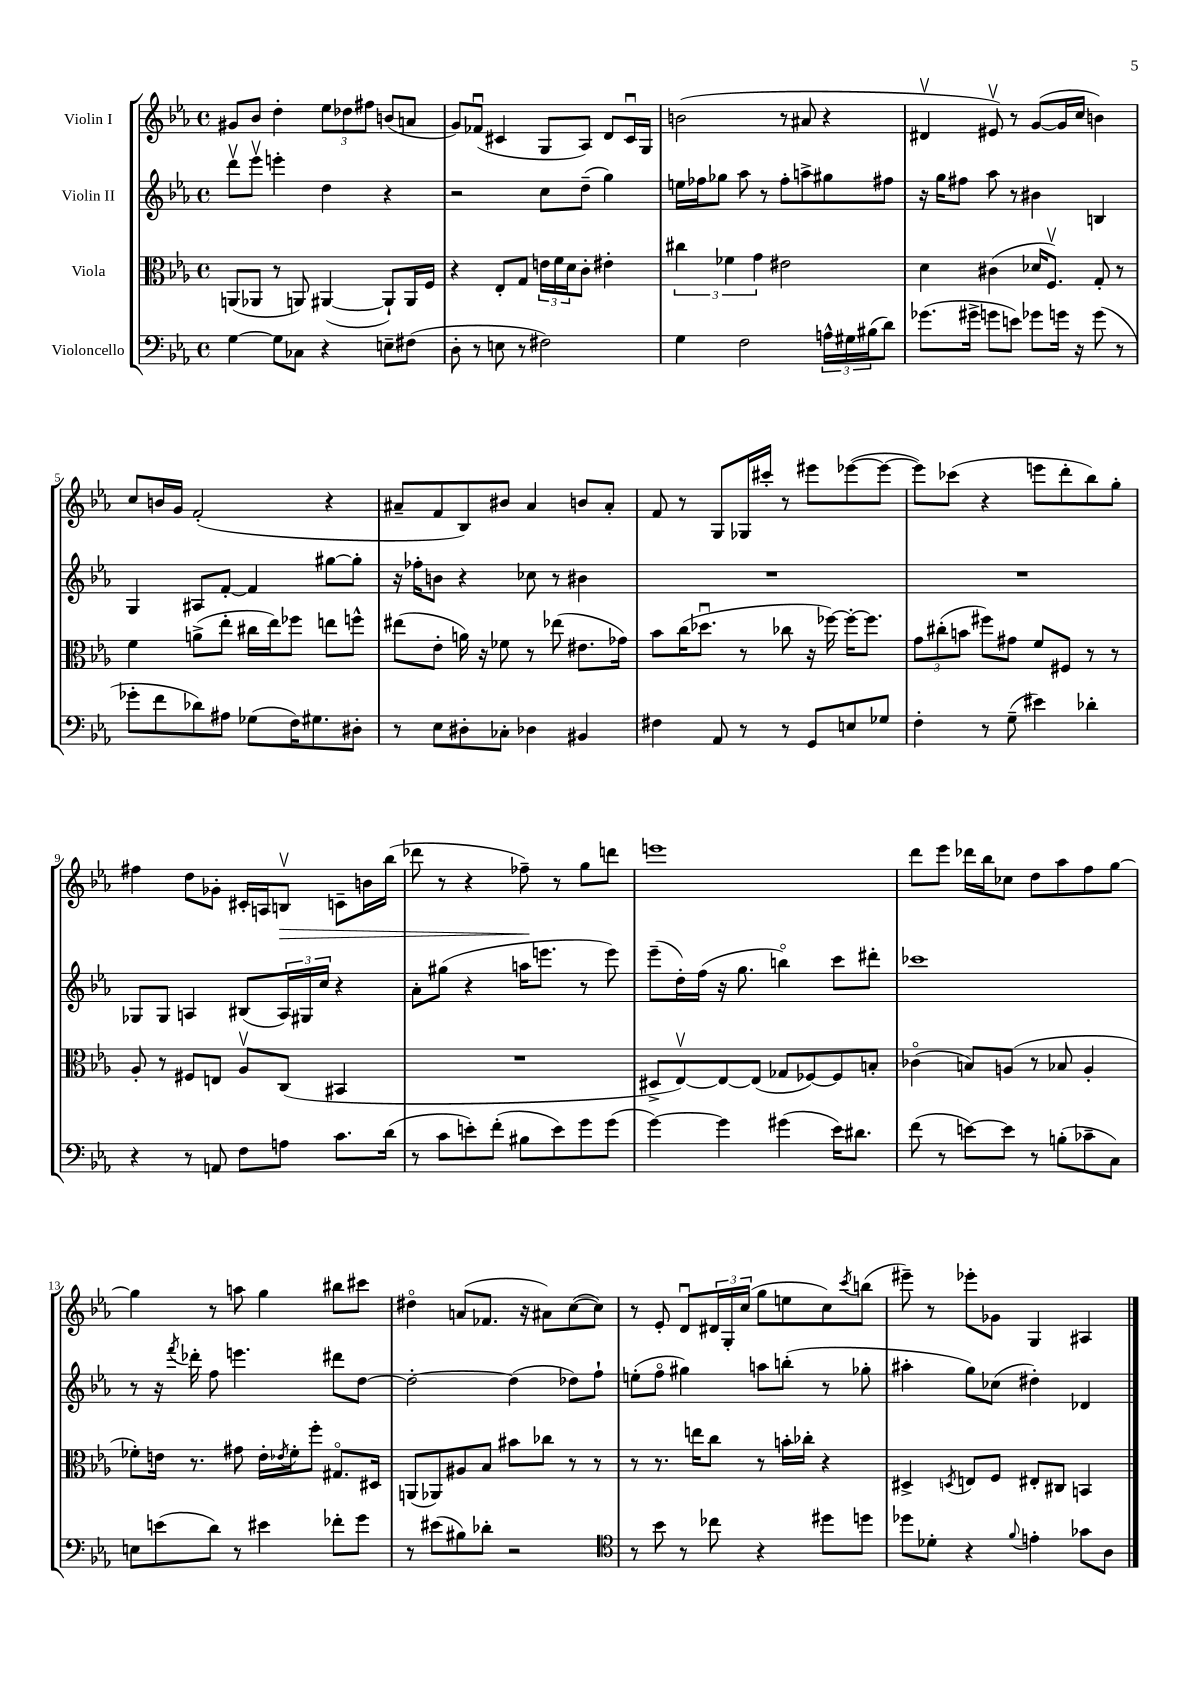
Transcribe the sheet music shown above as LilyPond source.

<<
\new StaffGroup <<
\new Staff = "s0" \with { instrumentName = "Violin I" } {
    \clef treble \key ees \major \defaultTimeSignature \time 4/4
    gis'8 bes'8 d''4-. \tuplet 3/2 { ees''8 des''8 fis''8 } b'8( a'8 |
    g'8) fes'8\downbow( cis'4 g8 aes8) d'8 cis'16\downbow g16 |
    b'2( r8 ais'8 r4 |
    dis'4\upbow eis'8\upbow) r8 g'8~( g'16 c''16 b'4) |
    c''8 b'16 g'16 f'2-.( r4 |
    ais'8-- f'8 bes8) bis'8 ais'4 b'8 ais'8-. |
    f'8 r8 g8 ges16 cis'''16-. r8 eis'''8 ees'''8~( ees'''8~ |
    ees'''8) ces'''8( r4 e'''8 d'''8-. bes''8) g''8-. |
    fis''4 d''8 ges'8-. cis'16-. a16 b8\upbow\> c'8-- b'16 bes''16( |
    des'''8 r8 r4 fes''8--\!) r8 g''8 d'''8 |
    e'''1 |
    d'''8 ees'''8 des'''16 bes''16 ces''8 d''8 aes''8 f''8 g''8~ |
    g''4 r8 a''8 g''4 bis''8 cis'''8 |
    dis''4\flageolet a'8( fes'8. r16 ais'8) c''8~( c''8) |
    r8 ees'8-. d'8\downbow \tuplet 3/2 { dis'16 g16-. c''16( } g''8 e''8 c''8) \acciaccatura { c'''8 } b''8( |
    eis'''8--) r8 ees'''8-. ges'8 g4 ais4 \bar "|." |
}
\new Staff = "s1" \with { instrumentName = "Violin II" } {
    \clef treble \key ees \major \defaultTimeSignature \time 4/4
    d'''8\upbow ees'''8\upbow e'''4-. d''4 r4 |
    r2 c''8 d''8--( g''4) |
    e''16 fes''16 ges''8 aes''8 r8 fes''8-. a''8-> gis''8 fis''8 |
    r16 g''16 fis''8 aes''8 r8 bis'4 b4 |
    g4 ais8 f'8~-. f'4 gis''8~ gis''8-. |
    r16 fes''16-. b'8 r4 ces''8 r8 bis'4 |
    R1 |
    R1 |
    ges8 ges8 a4 bis8( \tuplet 3/2 { a16) gis16 c''16 } r4 |
    aes'8-. gis''8( r4 a''16 e'''8. r8 e'''8) |
    ees'''8--( d''16-.) f''16( r16 g''8. b''4\flageolet) c'''8 dis'''8-. |
    ces'''1 |
    r8 r16 \acciaccatura { f'''8 } des'''16-. f''8 e'''4. dis'''8 d''8~ |
    d''2~-. d''4( des''8) f''8-! |
    e''8-.( f''8\flageolet gis''4) a''8 b''8-.( r8 ges''8-. |
    ais''4-. g''8) ces''8( dis''4-.) des'4 \bar "|." |
}
\new Staff = "s2" \with { instrumentName = "Viola" } {
    \clef alto \key ees \major \defaultTimeSignature \time 4/4
    a,8( aes,8 r8 a,8) ais,4~( ais,8-!) ais,16 f16 |
    r4 ees8-. g8 \tuplet 3/2 { e'16 f'16 d'16 } c'8-. eis'4-. |
    \tuplet 3/2 { cis''4 fes'4 g'4 } eis'2 |
    d'4 cis'4( des'16 f8.\upbow) g8-. r8 |
    f'4 a'8->( ees''8-. cis''16 ees''16) fes''8 e''8 f''8-^ |
    eis''8( ees'8-. a'16) r16 fes'8 r8 ees''8( eis'8. ges'16) |
    bes'8 c''16( des''8.\downbow r8 ces''8 r16 fes''16~) fes''16~-. fes''8. |
    \tuplet 3/2 { g'8 cis''8-.( b'8 } fis''8) gis'8 f'8 fis8 r8 r8 |
    aes8-. r8 fis8 e8 aes8\upbow c8( bis,4 |
    R1 |
    dis8-> ees8~\upbow) ees8~ ees8( ges8 fes8~) fes8 b8-. |
    ces'4\flageolet( b8) a8( r8 bes8 a4-. |
    fes'8-.) e'16 r8. gis'8 e'16-. \acciaccatura { ees'8 } fes'16-. f''8-. gis8.\flageolet dis16 |
    a,8( aes,8) ais8 bes8 bis'8 ces''8 r8 r8 |
    r8 r8. e''16 c''8 r8 b'16-. ces''16-. r4 |
    dis4-> \acciaccatura { d8 } e8 f8 eis8-. cis8 b,4 \bar "|." |
}
\new Staff = "s3" \with { instrumentName = "Violoncello" } {
    \clef bass \key ees \major \defaultTimeSignature \time 4/4
    g4~ g8 ces8 r4 e8-- fis8( |
    d8-. r8 e8 r8 fis2) |
    g4 f2 \tuplet 3/2 { a16-^ gis16 bis16( } d'8) |
    ges'8.( gis'16-> g'8 e'8) ges'8 g'16 r16 g'8( r8 |
    ges'8-. f'8 des'8) ais8 ges8( f16) gis8. dis8-. |
    r8 ees8 dis8-. ces8-. des4 bis,4 |
    fis4 aes,8 r8 r8 g,8 e8 ges8 |
    f4-. r8 g8--( eis'4) des'4-. |
    r4 r8 a,8 f8 a8 c'8. d'16( |
    r8 c'8 e'8-.) f'8-.( bis8 e'8) g'8 g'8( |
    g'4~) g'4 gis'4( ees'16) dis'8. |
    f'8( r8 e'8~) e'8 r8 b8-.( ces'8-- c8) |
    e8 e'8( d'8) r8 eis'4 fes'8-. g'8 |
    r8 eis'8( bis8) des'8-. r2 |
    \clef tenor r8 bes'8 r8 ces''8 r4 dis''8 d''8 |
    des''8 des'8-. r4 \appoggiatura { f'8 } e'4-. ges'8 aes8 \bar "|." |
}
>>
>>
